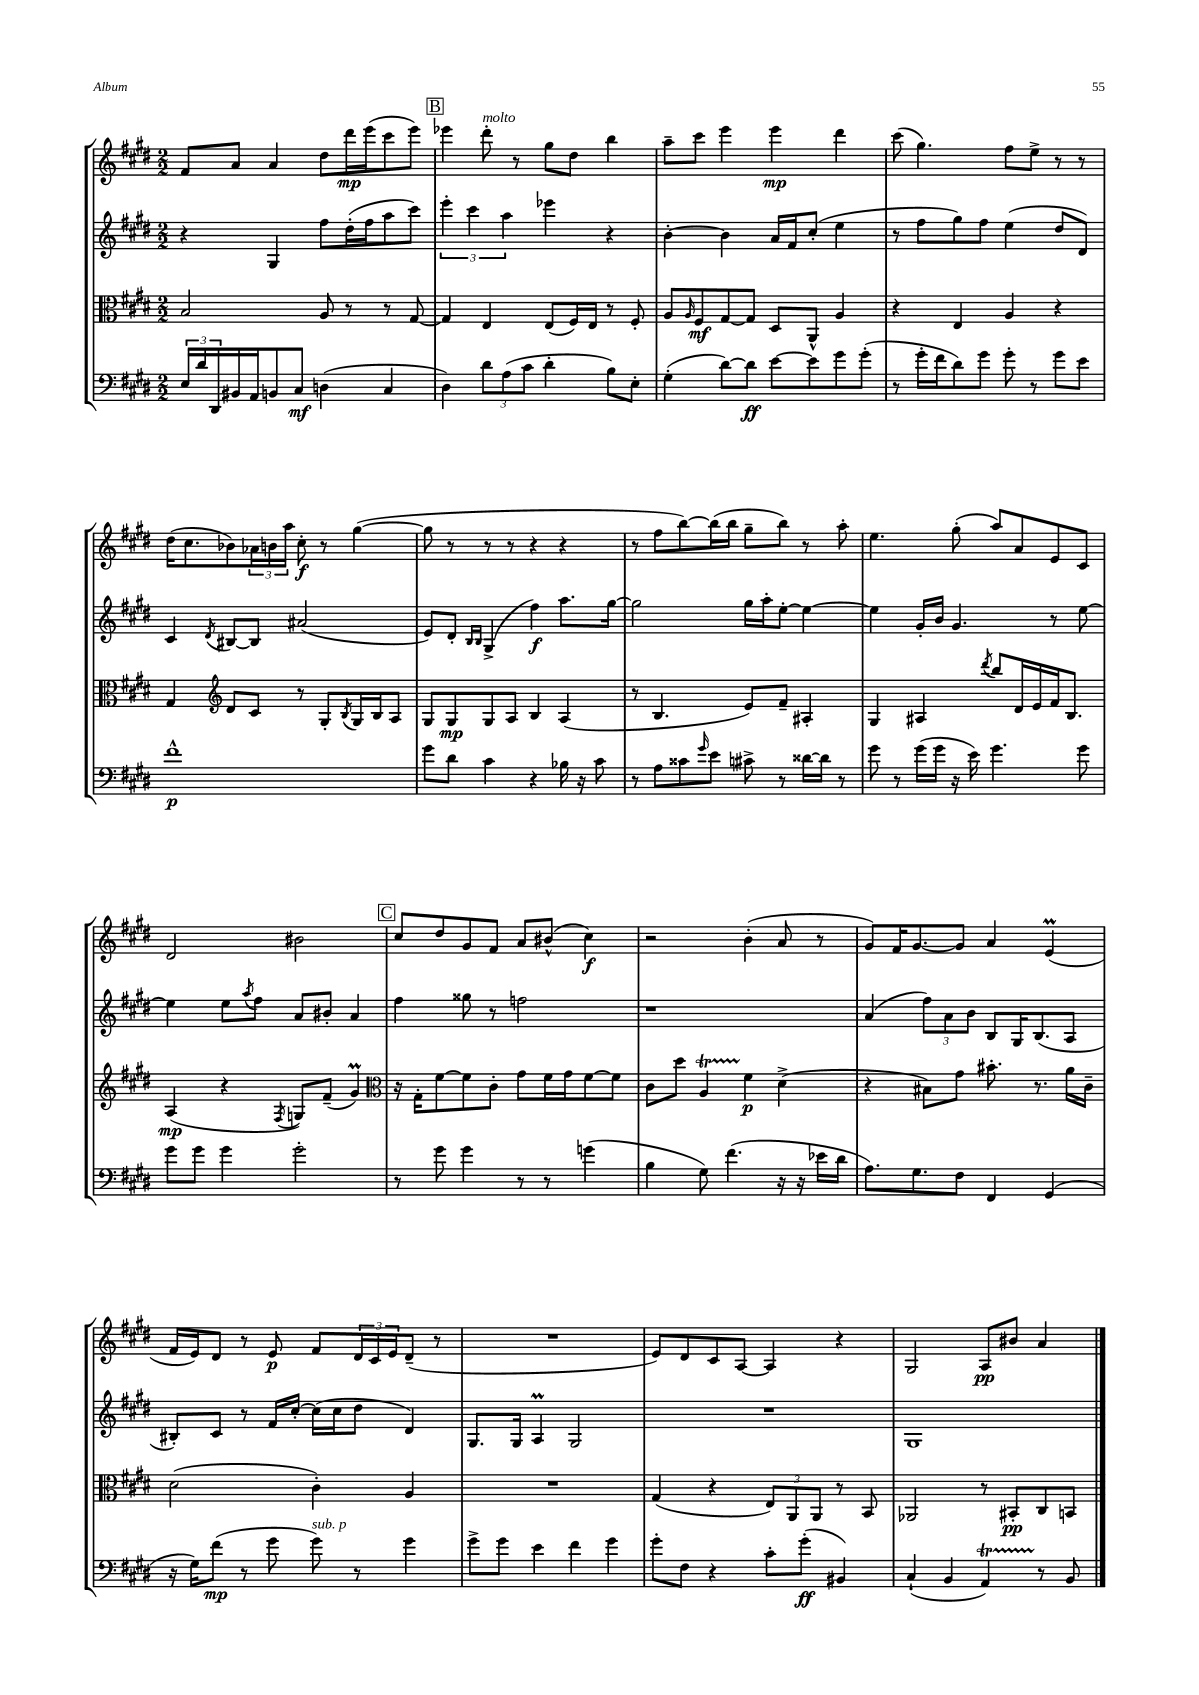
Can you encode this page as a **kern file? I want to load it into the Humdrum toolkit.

**kern	**kern	**kern	**kern
*staff4	*staff3	*staff2	*staff1
*clefF4	*clefC3	*clefG2	*clefG2
*k[f#c#g#d#]	*k[f#c#g#d#]	*k[f#c#g#d#]	*k[f#c#g#d#]
*M2/2	*M2/2	*M2/2	*M2/2
24E	2B	4r	8f#
24d#	.	.	.
24DD#	.	.	.
16BB#	.	.	8a
16AA	.	.	.
8BB	.	4G#	4a
8C#	.	.	.
(4D	8A	8ff#	8dd#
.	8r	(16dd#'	16ddd#
.	.	16ff#	(16eee
4C#	8r	8aa	8ccc#
.	[8G#	8ccc#)	8eee)
=	=	=	=
4D#)	4G#]	6eee'	4eee-
.	.	6ccc#	.
12d#	4E	.	8ddd#'
(12A	.	6aa	.
.	.	.	8r
12c#	.	.	.
4d#'	(8E	4eee-	8gg#
.	16F#)	.	8dd#
.	16E	.	.
8B)	8r	4r	4bb
8E'	8F#'	.	.
=	=	=	=
(4G#'	8A	[4b'	8aa~
.	16qqA	.	.
.	8F#	.	8ccc#
[8d#)	[8G#	4b]	4eee
8d#]	8G#]	.	.
[8e	8D#	16a	4eee
.	.	16f#	.
8e]	8AA^^	(8cc#'	.
8g#	4A	4ee	4ddd#
(8g#'	.	.	.
=	=	=	=
8r	4r	8r	(8ccc#
16g#'	.	8ff#	4.gg#)
16f#	.	.	.
8d#)	4E	8gg#)	.
8g#	.	8ff#	.
8g#'	4A	(4ee	8ff#
8r	.	.	8ee^
8g#	4r	8dd#	8r
8e	.	8d#)	8r
=	=	=	=
1f#^^	4G#	4c#	(16dd#
.	.	.	8.cc#
*	*clefG2	*	*
.	.	8qd#	.
.	8d#	[8B#	8b-)
.	8c#	8B#]	24a-
.	.	.	24b
.	.	.	24aa
.	8r	(2a#	8cc#'
.	8G#'	.	8r
.	8qB	.	.
.	16G#	.	([4gg#
.	16B	.	.
.	8A	.	.
=	=	=	=
8g#	8G#	8e)	8gg#]
8d#	8G#	8d#'	8r
.	.	16qqB	.
.	.	16qqB	.
4c#	8G#	(4G#^	8r
.	8A	.	8r
4r	4B	4ff#)	4r
16B-	(4A	8.aa	4r
16r	.	.	.
8c#	.	.	.
.	.	[16gg#	.
=	=	=	=
8r	8r	2gg#]	8r
8A	4.B	.	8ff#
8c##	.	.	[8bb)
16qqg#	.	.	.
8e	.	.	(16bb]
.	.	.	16bb
8c#^	8e)	16gg#	8gg#~
.	.	16aa'	.
8r	8f#~	[8ee'	8bb)
[16d##	4A#'	4ee_	8r
16d##]	.	.	.
8r	.	.	8aa'
=	=	=	=
8g#	4G#	4ee]	4.ee
8r	.	.	.
(16g#	4A#	16g#'	.
16g#	.	16b	.
16r	.	4.g#	(8gg#'
16e)	.	.	.
.	8qddd#	.	.
4.g#	8bb	.	8aa)
.	16d#	.	8a
.	16e	.	.
.	16f#	8r	8e
.	8.B	.	.
8g#	.	[8ee	8c#
=	=	=	=
8g#	(4A	4ee]	2d#
8g#	.	.	.
4g#	4r	8ee	.
.	.	8qaa	.
.	.	8ff#	.
.	8qF#	.	.
2g#'	8G)	8a	2b#
.	(8f#~	8b#'	.
.	4g#)	4a	.
=	=	=	=
*	*clefC3	*	*
8r	16r	4ff#	8cc#
.	16G#'	.	.
8g#	[8f#	.	8dd#
4g#	8f#]	8gg##	8g#
.	8c#'	8r	8f#
8r	8g#	2ff	8a
8r	16f#	.	(8b#^^
.	16g#	.	.
(4g	[8f#	.	4cc#)
.	8f#]	.	.
=	=	=	=
4B	8c#	1r	2r
.	8dd#	.	.
8G#)	4A	.	.
(4.f#	.	.	.
.	4f#	.	(4b'
16r	(4d#^	.	8a
16r	.	.	.
16e-	.	.	8r
16d#	.	.	.
=	=	=	=
8.A)	4r	(4a	8g#)
.	.	.	16f#
8.G#	.	.	[8.g#
.	8B#)	12ff#)	.
.	.	12a	.
8F#	8g#	.	8g#]
.	.	12b	.
4FF#	8.b#'	8B	4a
.	.	16G#	.
.	8.r	(8.B	.
(4GG#	.	.	(4e
.	16a	8A	.
.	16c#~	.	.
=	=	=	=
16r	(2d#	8B#')	16f#
16G#)	.	.	16e)
(8f#	.	8c#	8d#
8r	.	8r	8r
8g#	.	16f#	8e
.	.	[16cc#'	.
8g#)	4c#')	(16cc#]	8f#
.	.	16cc#	.
8r	.	8dd#	24d#
.	.	.	24c#
.	.	.	24e
4g#	4A	4d#)	(8d#~
.	.	.	8r
=	=	=	=
8g#^	1r	8.G#	1r
8g#	.	.	.
.	.	16G#	.
4e	.	4A	.
4f#	.	2G#	.
4g#	.	.	.
=	=	=	=
8g#'	(4G#	1r	8e)
8F#	.	.	8d#
4r	4r	.	8c#
.	.	.	[8A
8c#'	12E)	.	4A]
.	12AA	.	.
(8g#'	.	.	.
.	12AA	.	.
4BB#)	8r	.	4r
.	8BB	.	.
=	=	=	=
(4C#`	2AA-	1G#	2G#
4BB	.	.	.
4AA)	8r	.	8A
.	8BB#'	.	8b#
8r	8C#	.	4a
8BB	8BB	.	.
==	==	==	==
*-	*-	*-	*-
